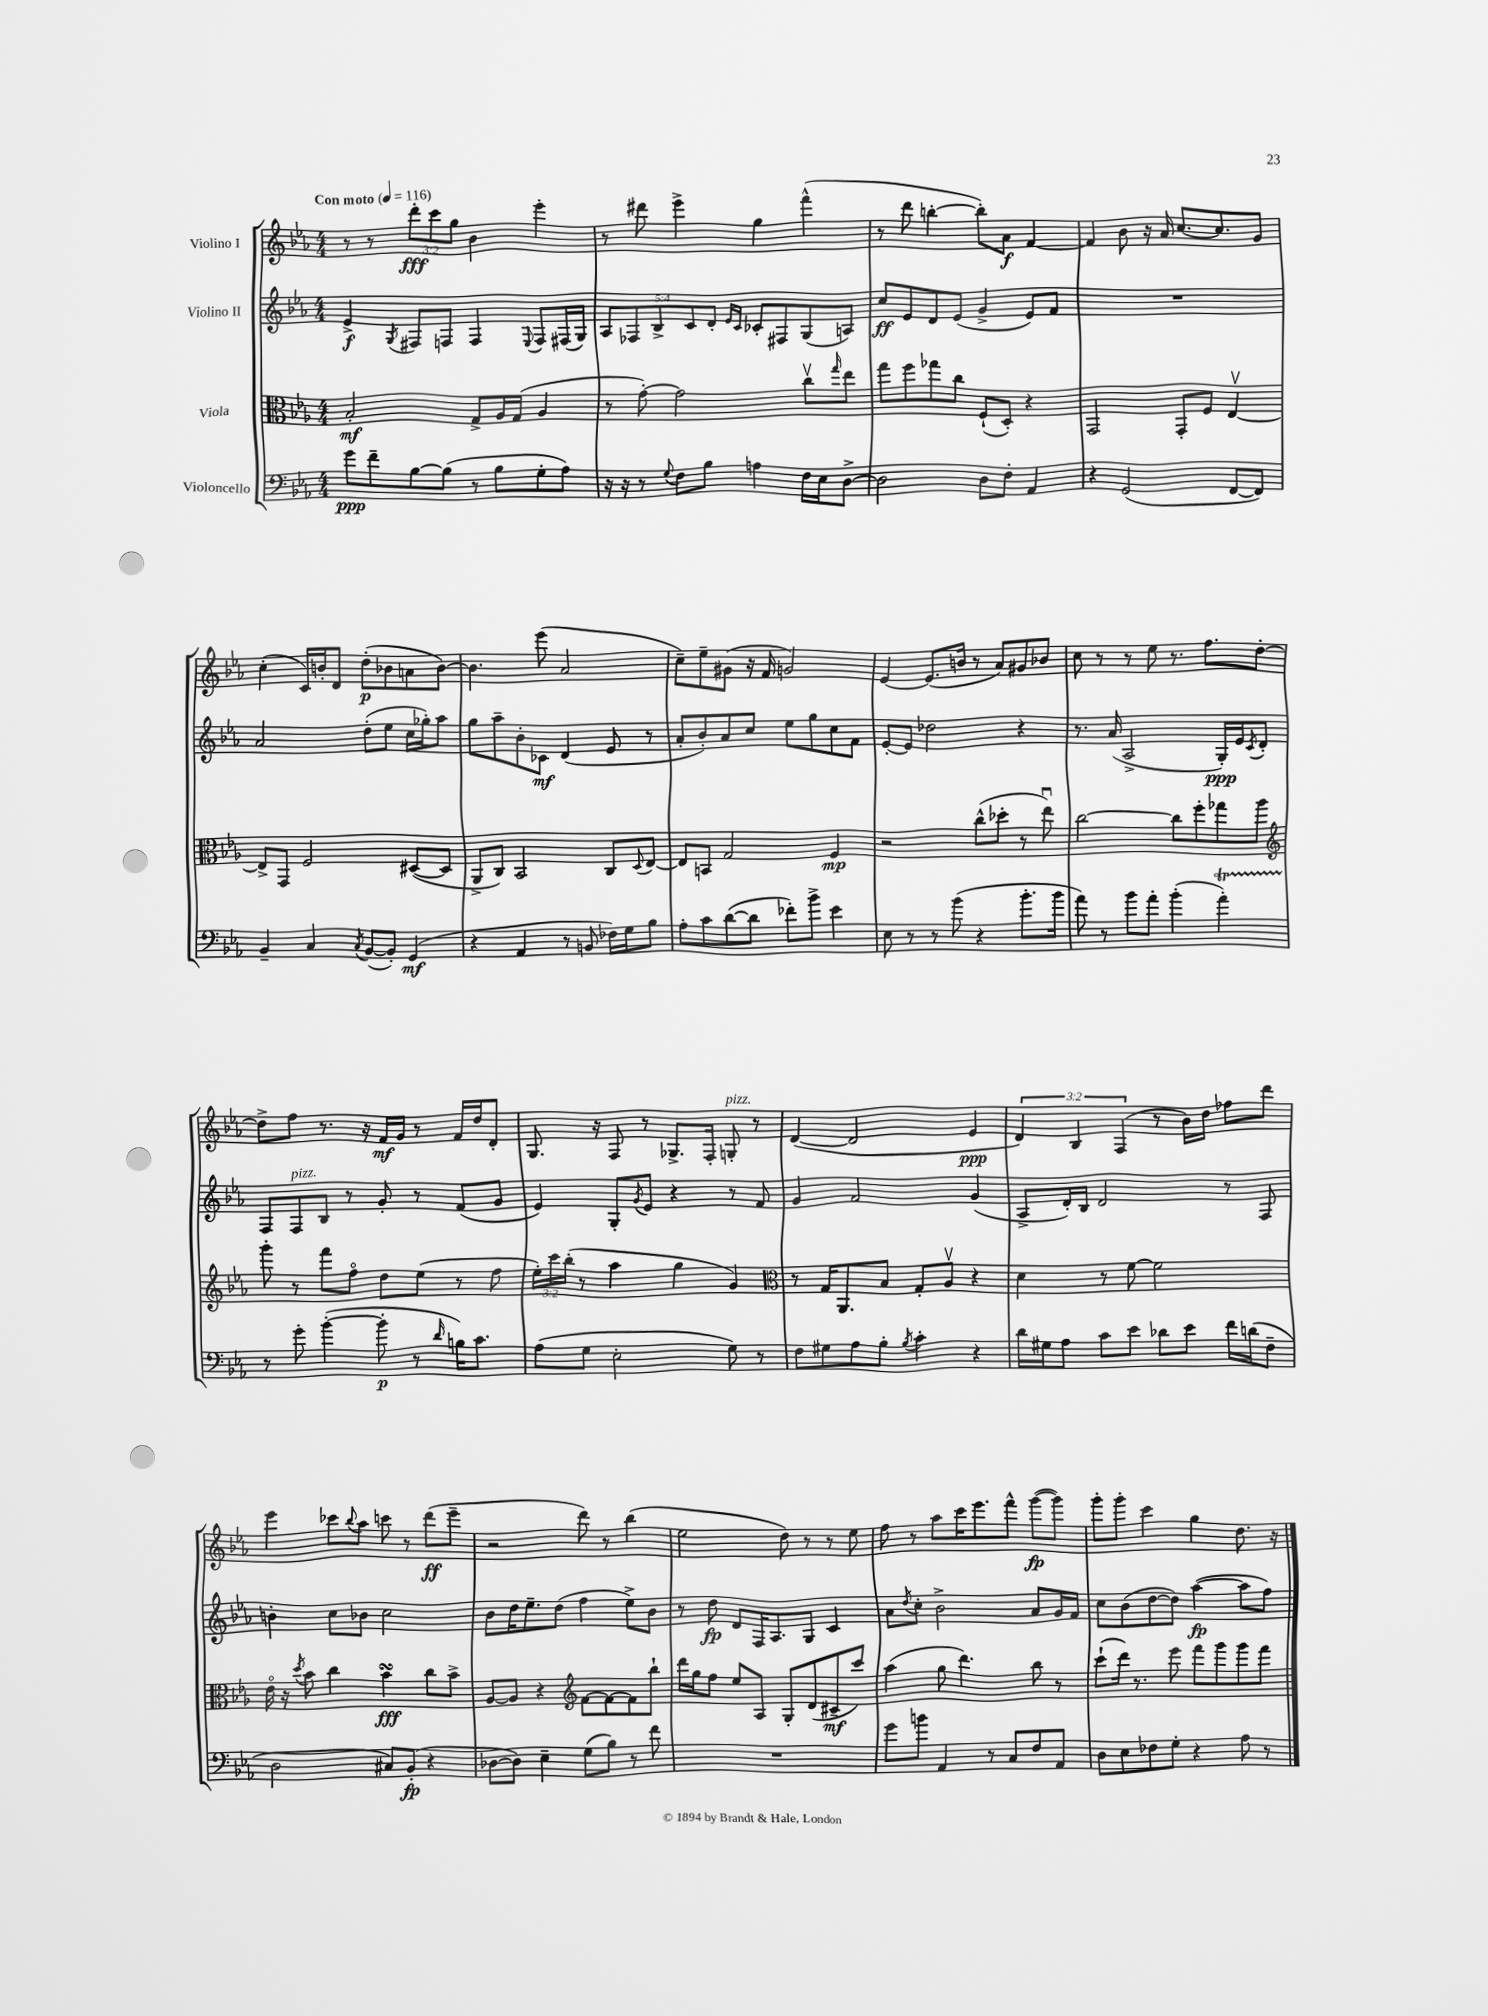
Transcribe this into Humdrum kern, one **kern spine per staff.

**kern	**kern	**kern	**kern
*staff4	*staff3	*staff2	*staff1
*clefF4	*clefC3	*clefG2	*clefG2
*k[b-e-a-]	*k[b-e-a-]	*k[b-e-a-]	*k[b-e-a-]
*M4/4	*M4/4	*M4/4	*M4/4
*MM116	*MM116	*MM116	*MM116
8g\L	2B-'/	4e-^/	8r
8f~\	.	.	8r
.	.	8qG/	.
[8B-\	.	8F#/L	12ddd'\L
.	.	.	12ccc\
(8B-\]J	.	8F/J	.
.	.	.	12gg\J
8r	8G^/L	4F/	4b-\
8B-\L	16A-/L	.	.
.	(16G/JJ	.	.
.	.	8qqE-/	.
8G'\	4A-/	8F/L	4eee-'\
8A-\J)	.	(16F#/L	.
.	.	16G/JJ)	.
=	=	=	=
16r	8r	10A-/L	8r
16r	.	.	.
.	.	10F-/	.
8r	[8g'\)	.	8ddd#\
.	.	10B-^/	.
8qqG/	.	.	.
8F\L	2g\]	.	4eee-^\
.	.	10c/	.
8B-\J	.	.	.
.	.	10d'/J	.
.	.	16qqe-/LL	.
.	.	16qqc/JJ	.
4A\	.	8c-'/L	4gg\
.	.	8F#/	.
16F\LL	8ccv\L	(8G/	(4fff^^\
16E-\J	.	.	.
.	16qqgg/	.	.
[8D^\J	8ee-\J	8A/J)	.
=	=	=	=
2D\]	8gg\L	8cc/L	8r
.	8ff\	8e-/	8ddd\
.	8gg-\	8d/	[4bb'\
.	8cc\J	(8e-/J	.
8D\L	(8F`/L	4g^/	8bb'\]L)
8F'\J	8D'/J)	.	8a-\J
4AA-/	4r	8e-/L)	[4f/
.	.	8f/J	.
=	=	=	=
4r	2GG/	1r	4f/]
(2GG/	.	.	8b-\
.	.	.	16r
.	.	.	16a-/
.	8GG'/L	.	[8.cc/L
.	8F/J	.	.
.	.	.	8.cc/]
[8FF/L	[4E-v/	.	.
8FF/]J)	.	.	8g/J
=	=	=	=
4BB-~/	8E-^/]L	2a-/	(4cc'\
.	8GG/J	.	.
4C/	2F/	.	16c/LL)
.	.	.	16b'/J
.	.	.	8d/J
8qC/	.	.	.
([8BB-/L	.	(8dd'\L	(8dd'\L
8BB-'/]J)	.	8ee-\J	8b-\
(4GG/	([8D#/L	16cc\LL	8a\
.	.	16gg-'\J)	.
.	8D#/]J	8aa-\J	[8b-\J)
=	=	=	=
4r	8AA-^/L	8gg\L	4.b-\]
.	8C/J)	8aa-~\	.
4AA-/	2BB-/	8b-'\	.
.	.	8c-\J	(8eee-\
8r	.	(4d/	2a-/
8BB/	.	.	.
16F-\LL)	8C/L	8e-/	.
16G\J	.	.	.
.	8qqD/	.	.
8B-\J	[8E-/J	8r	.
=	=	=	=
8A-'\L	8E-/]L	8a-'/L	8cc~\L)
8c\	8BB/J	8b-'/)	8ee-~\
([8d\	2G/	8a-/	(8g#\J
8d\]J	.	8cc/J	16r
.	.	.	16f/
8f-'\L)	.	8ee-\L	2g/)
8b-^\J	.	8gg\	.
4e-\	4F/	8cc\	.
.	.	8f\J	.
=	=	=	=
8E-\	2r	[8e-'/L	[4e-/
8r	.	8e-/]J	.
8r	.	2dd-\	(8.e-/]L
(8b-\	.	.	.
.	.	.	16b/Jk
4r	(8cc^^\L	.	8r
.	8dd-'\J	.	8a-/L)
8.b-'\L	8r	4r	8g#/
.	8ee-u\)	.	8b-/J
16b-\Jk	.	.	.
=	=	=	=
8a-\)	[2cc\	8.r	8cc\
8r	.	.	8r
.	.	(16a-/	.
8b-\L	.	2A-^/	8r
8a-'\J	.	.	8ee-\
(4b-'\	8cc\]L	.	8.r
.	8ff'\	.	.
.	.	.	8.ff\L
4a-'\)	8gg-\	16G'/LL)	.
.	.	16e-/J	.
.	.	8qc/	.
.	8aa-\J	8d'/J	[8dd'\J
=	=	=	=
*	*clefG2	*	*
8r	8ggg'\	8F/L	8dd^\]L
8g'\	8r	8F/	8ff\J
([4b-'\	8fff\L	8B-/J	8.r
.	8ffo\J	8r	.
.	.	.	16r
8b-'\]	8dd\L	8g'/	16f/LL
.	.	.	16g/JJ
8r	(8ee-\J	8r	8r
16qqd/	.	.	.
16B\LK)	8r	(8f/L	16f/LL
8.c\J	.	.	16dd/J
.	8ff\	8g/J	8d'/J
=	=	=	=
(8A-\L	24ee-'\LL)	4e-/)	8.G/
.	24ccc\	.	.
.	(24bb-'\JJ	.	.
8G\J	8r	.	.
.	.	.	16r
2E-'\	4aa-\	8G'/L	8F/
.	.	8qg/	.
.	.	8e-/J	8r
.	4gg\	4r	8.G-^/L
.	.	.	16F'/Jk
8G\)	4g/)	8r	8G'/
8r	.	8f/	8r
=	=	=	=
*	*clefC3	*	*
8F\L	8r	4g/	([4d/
8G#\	16G/LK	.	.
.	8.AA-/	.	.
8A-\	.	2f/	2d/]
8B-'\J	8B-/J	.	.
8qB-/	.	.	.
4c'\	8G'/L	.	.
.	8A-v/J	.	.
4r	4r	(4g/	4e-/
=	=	=	=
16d\LL	4d\	8A-^/L	6d/)
16G#\J	.	.	.
8A-\J	.	16d'/L)	.
.	.	.	6B-/
.	.	16B-/JJ	.
8c\L	8r	2d/	.
.	.	.	(6F/
8e-\J	[8f\	.	.
8d-\L	2f\]	.	8r
8e-\J	.	.	16b-\LL)
.	.	.	16dd\JJ
16f\LL	.	8r	8ff-\L
(16d\J	.	.	.
8F~\J	.	8F/	8ddd\J
=	=	=	=
2D\	16e-o\	4b'\	4eee-\
.	16r	.	.
.	8qdd/	.	.
.	8b-\	.	.
.	4cc\	8cc\L	8ccc-\L
.	.	.	8qqbb-/
.	.	8b-\J	8aa-\J
8C#/L)	4b-\	2cc\	8ccc\
(8BB-'/J	.	.	8r
4r	8cc\L	.	(8ddd\L
.	8b-^\J	.	8eee-~\J
=	=	=	=
[8D-\L	[8A-/L	8b-\L	2r
8D-\]J)	8A-/]J	16dd\K	.
.	.	8.ee-~\	.
4E-~\	4r	.	.
.	.	(8dd\J	.
*	*clefG2	*	*
(8G\L	[8f\L	4ff\	8ddd\)
8B-\J)	8f\_	.	8r
8r	8f\]	8ee-^\L)	(4bb-\
8f\	8bb-`\J	8b-\J	.
=	=	=	=
1r	16ddd\LL	8r	2ee-\
.	16gg\J	.	.
.	8ff\J	8dd\	.
.	8ee-/L	8d/L	.
.	8A-/J	16F/K	.
.	.	8.A-/	.
.	8G'/L	.	8dd\)
.	(8d/	8G/J	8r
.	8c#~/	4c/	8r
.	8ccc/J)	.	8ee-\
=	=	=	=
8g\L	(4aa-\	8a-\L	8ff\
.	.	8qdd/	.
8b\J	.	8cc'\J	8r
4AA-/	8gg\	2b-^\	8aa-\L
.	4.ddd\)	.	16ccc\K
.	.	.	8.eee-\
8r	.	.	.
8C/L	.	.	8fff^^\J
8F/	8bb-\	8a-/L	([8ggg\L
8AA-/J	8r	16g/L	8ggg\]J)
.	.	16f/JJ	.
=	=	=	=
8D\L	(8ccc`\L	8cc\L	8ggg'\L
8E-\	16ddd\Jk)	(8b-\	8ggg'\J
.	8.r	.	.
8F-\	.	[8dd\	4ccc\
8G'\J	8eee-\	8dd\]J)	.
4r	8fff\L	([4aa-\	4gg\
.	8ggg\	.	.
8A-\	8ggg\	8aa-\]L	8.dd\
8r	8fff\J	8ff\J)	.
.	.	.	16r
==	==	==	==
*-	*-	*-	*-
